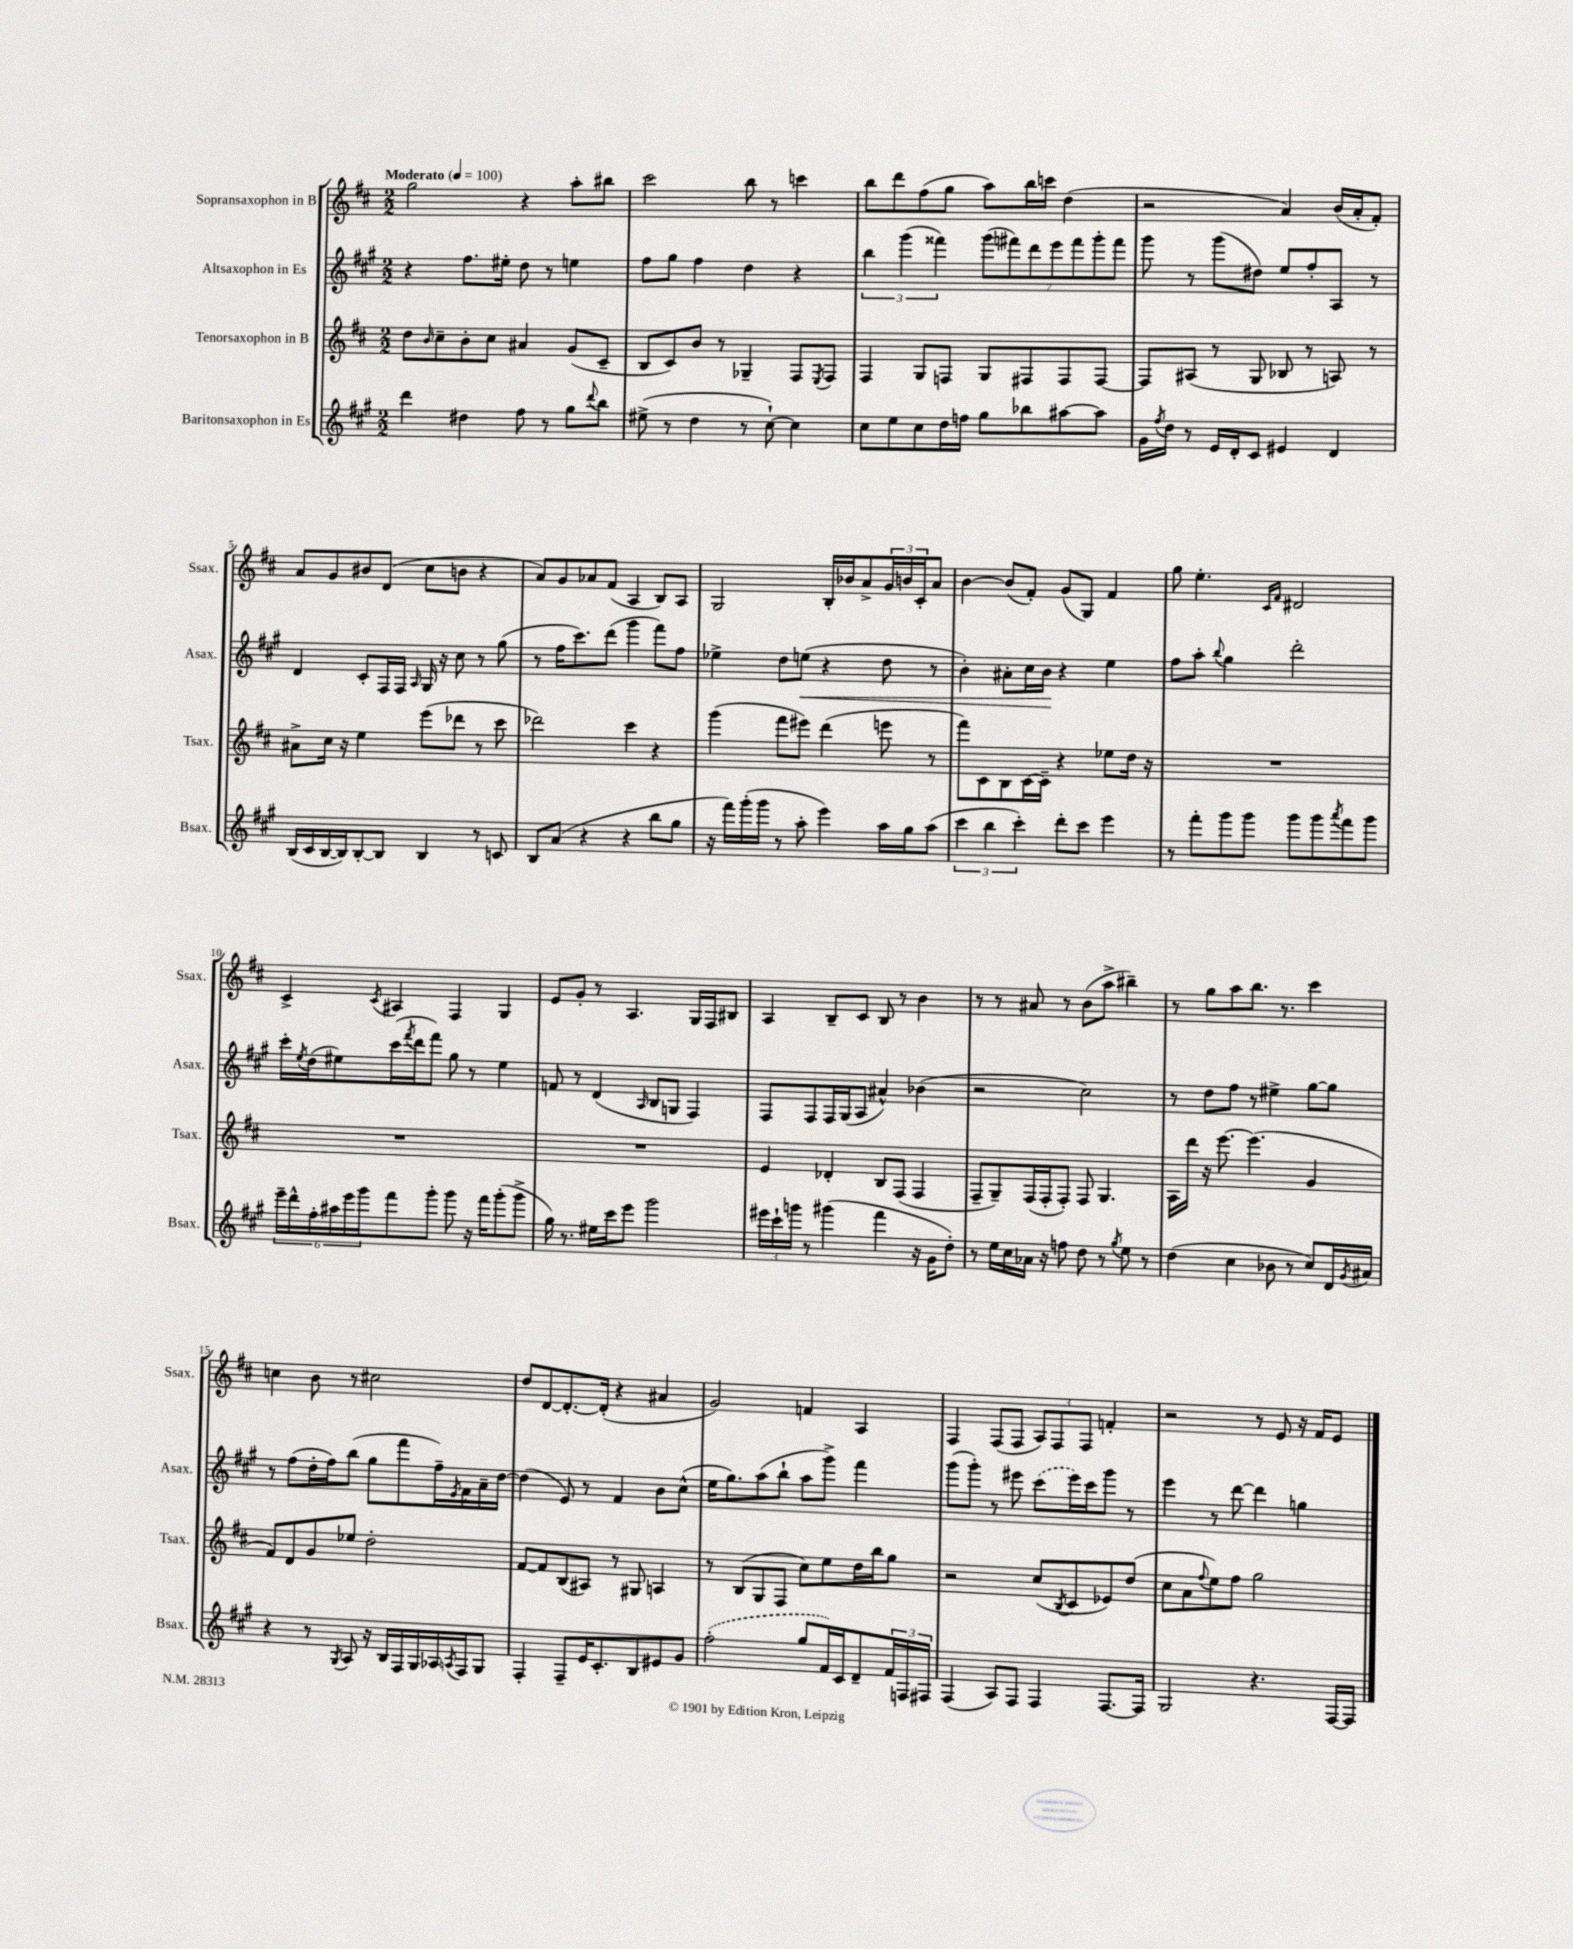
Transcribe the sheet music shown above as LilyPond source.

<<
\new StaffGroup <<
\new Staff = "s0" \with { instrumentName = "Sopransaxophon in B" shortInstrumentName = "Ssax." } {
    \clef treble \key d \major \numericTimeSignature \time 2/2 \tempo "Moderato" 4 = 100
    g''2 r4 a''8-. bis''8 |
    cis'''2 b''8 r8 c'''4 |
    b''8 d'''8 fis''8( g''8 a''8) b''16 c'''16 d''4( |
    r2 a'4) b'16( a'16-. fis'8-.) |
    a'8 g'8 bis'8 d'8( cis''8 b'8 r4 |
    a'8) g'8 aes'8 fis'8( a4 b8) a8 |
    g2 b16-. bes'16 a'8-> \tuplet 3/2 { g'16 b'16 cis'16-. } a'8 |
    b'4~ b'8( fis'8-.) g'8( g8) fis'4 |
    g''8 e''4.-. \grace { cis'16 fis'16 } dis'2 |
    cis'4-> \acciaccatura { cis'8 } ais4 fis4 g4 |
    e'8 g'8-. r8 a4. g16 fis16 bis8 |
    a4 b8-- cis'8 b8 r8 b'4 |
    r8 r8 ais'8 r8 b'8( a''8-> bis''4--) |
    r8 g''8 a''8 b''8. r8. cis'''4 |
    c''4 b'8 r8 cis''2 |
    d''8 d'8~ d'8.~-. d'16-.( r4 ais'4 |
    g'2) f'4 a4 |
    fis4 fis8( fis8 \tuplet 3/2 { a8) fis8 fis8 } f'4-. |
    r2 r8 e'8 r16 fis'16 e'8 \bar "|." |
}
\new Staff = "s1" \with { instrumentName = "Altsaxophon in Es" shortInstrumentName = "Asax." } {
    \clef treble \key a \major \numericTimeSignature \time 2/2
    r4 fis''8. eis''16-. d''8 r8 e''4 |
    fis''8 gis''8 fis''4 d''4 r4 |
    \tuplet 3/2 { b''4 gis'''4( fisis'''4) } \tuplet 7/4 { gis'''8( fis'''8) d'''8 e'''8 fis'''8 gis'''8-. fis'''8 } |
    gis'''8 r8 gis'''8( dis''8) e''8 fis''8-. a8 r8 |
    d'4 cis'8-. fis16 fis16 \grace { a16 } gis16 r16 cis''8 r8 gis''8( |
    r8 fis''16 cis'''8.) d'''8( gis'''4 fis'''8) fis''8 |
    ees''4-> d''8 e''8\<( r4 d''8 r8 |
    b'4-.) ais'8-. cis''16 b'16\! r4 e''4 |
    fis''8 a''8-. \appoggiatura { b''8 } gis''4 d'''2-. |
    cis'''16-. \acciaccatura { e''8 } d''16( eis''8) cis'''16( \acciaccatura { fis'''8 } d'''16 fis'''8) gis''8 r8 eis''4 |
    f'8 r8 d'4( \grace { a16 } b8 g8 fis4) |
    fis8 fis8 fis16 gis16( a8 ais'4-^) bes'4( |
    r2 cis''2) |
    r8 d''8 fis''8 r8 eis''4-> gis''8~ gis''8 |
    r8 fis''8( d''16-. fis''16) b''8( gis''8 fis'''8 fis''16--) \acciaccatura { e'8 } fis'16 a'16-- d''16~ |
    d''4( e'8) r8 fis'4 b'8 cis''8-^( |
    e''16 gis''8.) a''8( b''8-! a''8 gis'''8->) fis'''4 |
    gis'''8( gis'''8-.) r8 eis'''8 \once \slurDashed cis'''8( eis'''16) cis'''16 gis'''8 r8 |
    e'''4 r8 d'''8~ d'''4 g''4 \bar "|." |
}
\new Staff = "s2" \with { instrumentName = "Tenorsaxophon in B" shortInstrumentName = "Tsax." } {
    \clef treble \key d \major \numericTimeSignature \time 2/2
    d''8 \grace { b'16 } cis''8-- b'8-. cis''8 ais'4 g'8( cis'8-- |
    b8 cis'8) b'8 r8 ges4-- fis8 \acciaccatura { e8 } fis8 |
    fis4 g8 f8 g8 fis8 fis8 fis8~ |
    fis8 ais8( r8 g8 bes8 r8 a8) r8 |
    ais'8-> cis''16 r16 e''4 e'''8( des'''8 r8 cis'''8 |
    des'''2) cis'''4 r4 |
    g'''4( fis'''8 eis'''8) d'''4( e'''8 r8 |
    fis'''8) cis'8 b8 cis'16~ cis'16-- r4 ees''8 d''16 r16 |
    R1 |
    R1 |
    R1 |
    e'4 des'4-. b8 fis8( fis4 |
    fis8-- g8--) fis16( fis16-. fis8-.) fis8 g4. |
    a16 d'''16 r16 e'''8.~ e'''4.( g'4 |
    fis'8) d'8 g'8 ees''8 d''2-. |
    fis'8~ fis'8 b8( ais8) r8 gis8 a4 |
    r8 b8( g8 fis8 cis''8) e''8 d''16 b''16 g''8 |
    r2 cis''8( \acciaccatura { b8 } cis'8 ees'8) d''8( |
    cis''8 a'8 \appoggiatura { fis''8 } e''8) fis''8 g''2 \bar "|." |
}
\new Staff = "s3" \with { instrumentName = "Baritonsaxophon in Es" shortInstrumentName = "Bsax." } {
    \clef treble \key a \major \numericTimeSignature \time 2/2
    d'''4 dis''4 fis''8 r8 gis''8 \appoggiatura { d'''8 } b''8 |
    eis''8->( r8 d''4 r8 cis''8~-!) cis''4 |
    cis''8 e''8 cis''8 d''16 f''16 gis''8 bes''8 ais''8~ ais''8 |
    gis'16 \acciaccatura { fis''8 } d''16 r8 e'16 d'16-. cis'8 eis'4 d'4 |
    b16( cis'16 b16~ b16) b8~-. b8 b4 r8 c'8 |
    b8 a'8( r4 r4 b''8 gis''8 |
    r16 fis'''16) gis'''16-.( gis'''16 r8 a''8-. e'''4) a''16 gis''16 a''8( |
    \tuplet 3/2 { cis'''4 b''4 cis'''4-.) } d'''8-. cis'''8 e'''4 |
    r8 fis'''8-. gis'''8 gis'''8 gis'''8 gis'''8 \acciaccatura { a'''8 } fis'''8 gis'''8 |
    \tuplet 6/4 { e'''16-- d'''16-^ fis''16-. ais''16 e'''16 gis'''16 } fis'''8 gis'''8-. gis'''8 r16 fis'''16 gis'''8-.( gis'''8-> |
    gis''16) r8. eis''16 cis'''16 e'''8 gis'''2 |
    \tuplet 3/2 { eis'''16 cis'''16-! g'''16 } r8 gis'''4( fis'''4 r16 gis'16 d''8-.) |
    r8 e''16 cis''16 aes'16 r16 f''8 d''8 r8 \acciaccatura { gis''8 } e''8 r8 |
    d''4( cis''4 bes'8 r8 cis''8) d'16 \acciaccatura { gis'8 } ais'16 |
    r4 r8 \acciaccatura { gis8 } a8 r16 b16 fis16 gis16 aes16 \acciaccatura { a8 } fis16 gis8 |
    fis4-. fis8-- e'16 cis'8.-. b8 eis'8 gis'8 |
    \once \slurDashed fis''2-.( gis''8 fis'16) cis'16 d'8-- \tuplet 3/2 { fis'16 f16 fis16 } |
    fis4( a8) fis8 fis4 fis8.~ fis16 |
    gis2 r4. fis16~ fis16 \bar "|." |
}
>>
>>
